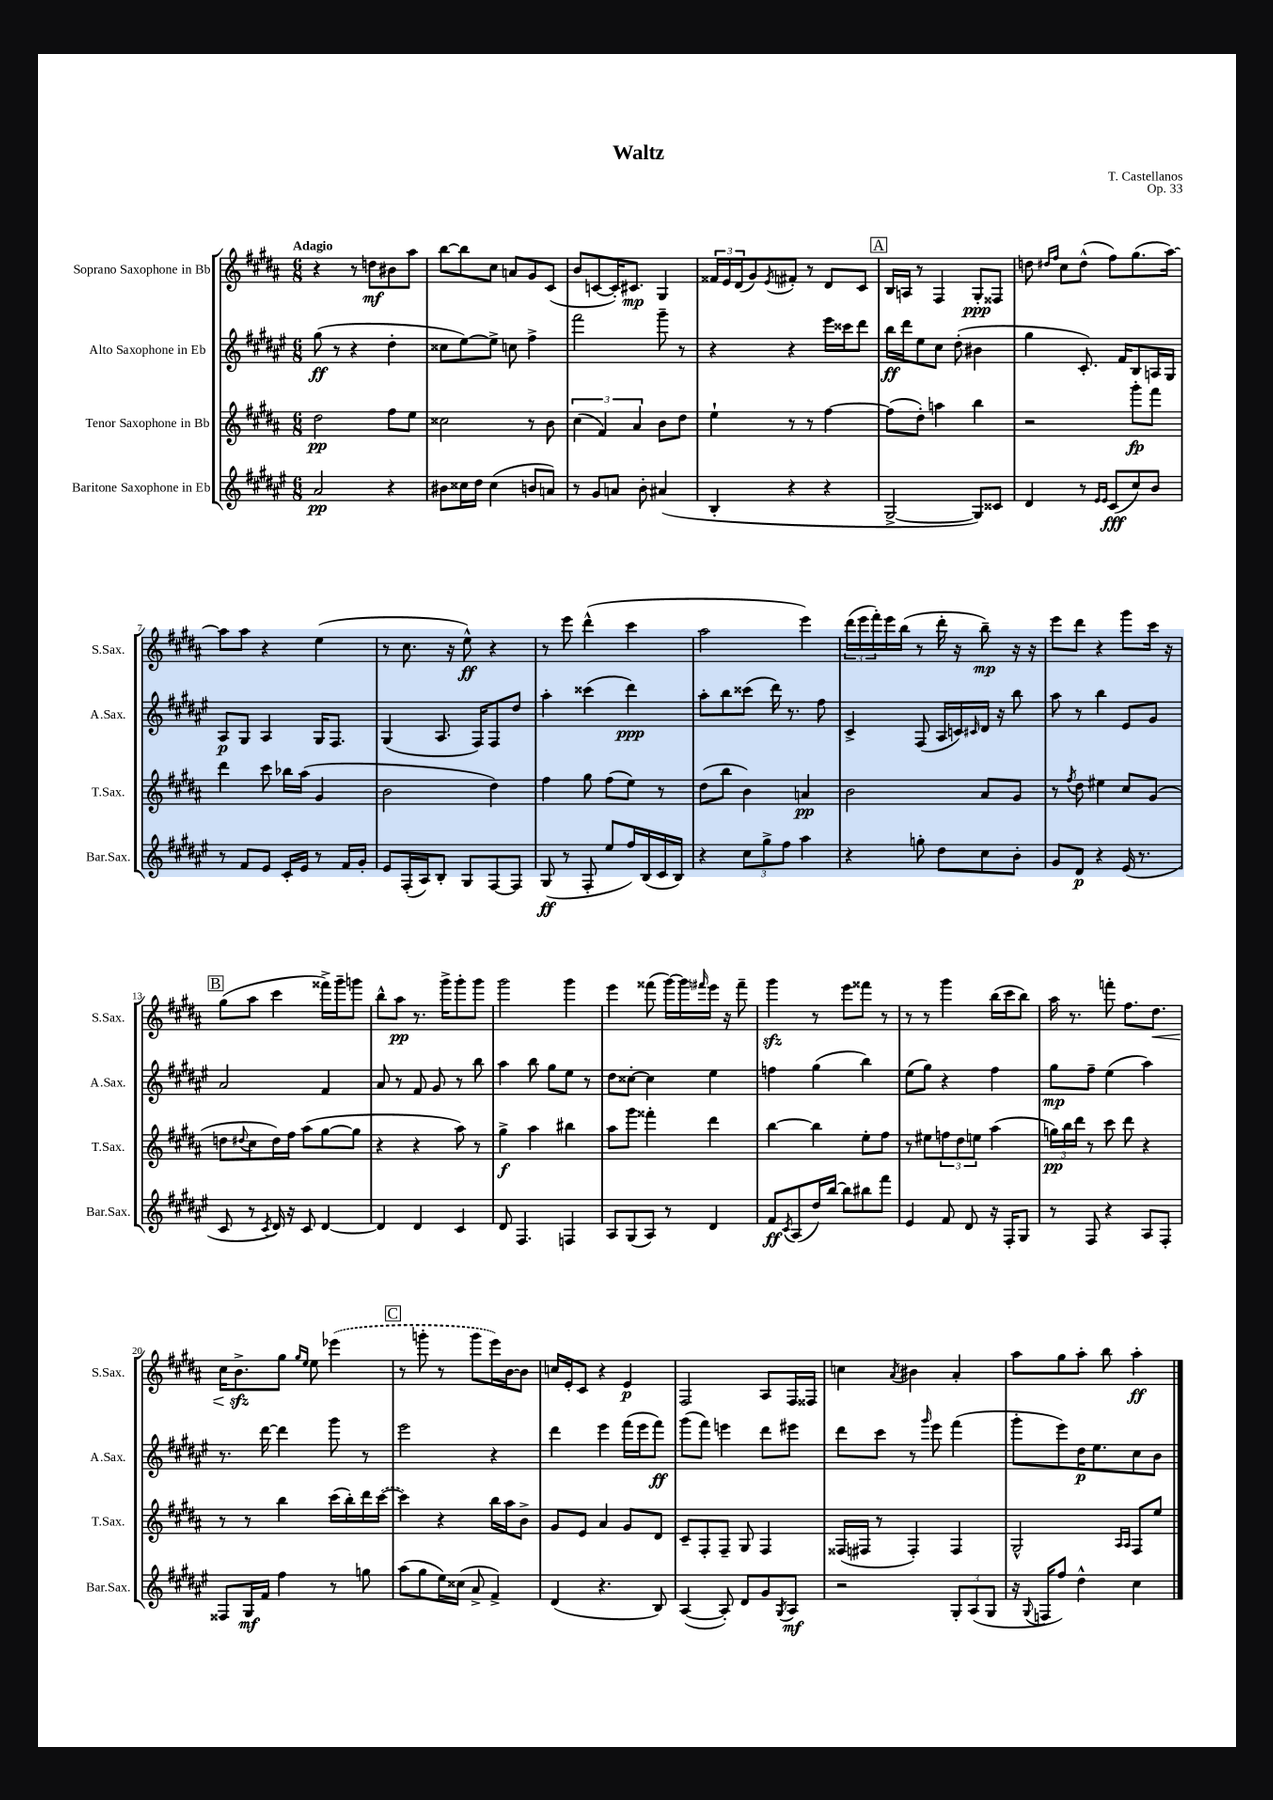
\header { title = "Waltz" composer = "T. Castellanos" opus = "Op. 33" }
<<
\new StaffGroup <<
\new Staff = "s0" \with { instrumentName = "Soprano Saxophone in Bb" shortInstrumentName = "S.Sax." } {
    \clef treble \key b \major \numericTimeSignature \time 6/8 \tempo "Adagio"
    r4 r8 d''8\mf bis'8 ais''8 |
    b''8~ b''8 cis''8 a'8 gis'8 cis'8( |
    b'8 c'8~ c'16-.) cis'8.\mp gis4 |
    \tuplet 3/2 { fisis'16 e'16 dis'16( } gis'8) \acciaccatura { e'8 } fis'8-. r8 dis'8 cis'8 |
    \mark \markup { \box "A" } b16 a16 r8 fis4 gis8-.\ppp fisis8 |
    d''8 \grace { dis''16 fis''16 } cis''8 dis''8-^( fis''8) gis''8.( ais''16~) |
    ais''8 ais''8 r4 e''4( |
    r8 cis''8. r16 e''8-^\ff) r4 |
    r8 e'''8 dis'''4-^( cis'''4 |
    ais''2 e'''4) |
    \tuplet 3/2 { dis'''16( e'''16 fis'''16-.) } e'''16 b''16( r8 dis'''16-. r16 b''8--\mp) r16 r16 |
    e'''8 dis'''8 r4 gis'''8 cis'''16 r16 |
    \mark \markup { \box "B" } gis''8( ais''8 cis'''4 fisis'''16->) gis'''16-- g'''8 |
    b''8-^ ais''8\pp r8. gis'''16-> gis'''8-. gis'''8 |
    gis'''2 gis'''4 |
    e'''4 fisis'''8( gis'''16~) gis'''16 \grace { fis'''16 } e'''16 r16 fis'''8-- |
    gis'''4\sfz r8 e'''8 fisis'''8 r8 |
    r8 r8 gis'''4 b''16( cis'''16 b''8) |
    ais''16 r8. f'''8-. fis''8. dis''8.\< |
    cis''16 b'8.->\sfz\! gis''8 \grace { gis''16 e''16 } e''8 \once \slurDashed ees'''4( |
    \mark \markup { \box "C" } r8 g'''8-. r8 g'''8 e'''16) b'16~ b'8 |
    c''16 e'16-. cis'8 r4 e'4\p |
    fis2 ais8 fis16 fisis16 |
    c''4 \acciaccatura { ais'8 } bis'4 ais'4-. |
    ais''8 gis''8 ais''8-. b''8 ais''4-.\ff \bar "|." |
}
\new Staff = "s1" \with { instrumentName = "Alto Saxophone in Eb" shortInstrumentName = "A.Sax." } {
    \clef treble \key fis \major \numericTimeSignature \time 6/8
    gis''8\ff( r8 r4 dis''4-. |
    cisis''8 eis''8~) eis''8-> c''8 fis''4-> |
    fis'''2 gis'''8-- r8 |
    r4 r4 eis'''16 cisis'''16 dis'''8 |
    \mark \markup { \box "A" } b''16\ff dis'''16 eis''8 cis''8 dis''8-.( bis'4 |
    gis''4 cis'8.-.) fis'16 b8 a16 gis16 |
    ais8\p gis8 ais4 gis16 fis8. |
    gis4( ais8. fis16) fis8 dis''8 |
    ais''4-. cisis'''4( dis'''4\ppp) |
    ais''8-. b''8 cisis'''8( dis'''16) r8. fis''8 |
    cis'4-> fis8( ais16 c'16) \grace { cis'16 } dis'16 r16 b''8 |
    ais''8 r8 b''4 eis'8 gis'8 |
    \mark \markup { \box "B" } ais'2 fis'4 |
    ais'8 r8 fis'8 gis'8 r8 b''8 |
    ais''4 b''8 gis''8 eis''8 r8 |
    dis''8 cisis''8~-. cisis''4 eis''4 |
    f''4 gis''4( b''4) |
    eis''8( gis''8) r4 fis''4 |
    gis''8\mp fis''8-- eis''4( ais''4) |
    r8. dis'''16~ dis'''4 gis'''8 r8 |
    \mark \markup { \box "C" } eis'''2 r4 |
    dis'''4 eis'''4 fis'''16( eis'''16 fis'''8\ff) |
    gis'''8( fis'''8) e'''4 dis'''8 eis'''8 |
    dis'''8 cis'''8 r8 \grace { gis'''16 } eis'''8 fis'''4( |
    gis'''8-. eis'''8) dis''16\p eis''8. cis''8 b'8 \bar "|." |
}
\new Staff = "s2" \with { instrumentName = "Tenor Saxophone in Bb" shortInstrumentName = "T.Sax." } {
    \clef treble \key b \major \numericTimeSignature \time 6/8
    dis''2\pp fis''8 e''8 |
    cisis''2 r8 b'8 |
    \tuplet 3/2 { cis''4( fis'4) ais'4 } b'8 dis''8 |
    e''4-! r8 r8 fis''4~ |
    \mark \markup { \box "A" } fis''8( dis''8-.) a''4 b''4 |
    r2 gis'''8-.\fp fis'''8 |
    dis'''4 cis'''8 bes''16 ais''16( gis'4 |
    b'2 dis''4) |
    fis''4 gis''8 fis''8( e''8) r8 |
    dis''8( b''8 b'4) a'4\pp |
    b'2 ais'8 gis'8 |
    r8 \acciaccatura { fis''8 } dis''8 eis''4 cis''8 gis'8( |
    \mark \markup { \box "B" } d''8 \appoggiatura { dis''8 } cis''8 dis''16) fis''16 ais''8( gis''8~ gis''8 |
    r4 r4 ais''8) r8 |
    gis''4->\f ais''4 bis''4 |
    ais''8 gis'''8 fisis'''4-. dis'''4 |
    b''4~ b''4 e''8-. fis''8 |
    r8 eis''8 \tuplet 3/2 { f''8 dis''8 e''8 } ais''4( |
    \tuplet 3/2 { g''16\pp) b''16 dis'''16 } r8 cis'''8 dis'''8 r4 |
    r8 r8 b''4 cis'''16( b''16-.) dis'''16 \once \slurDashed cis'''16~( |
    \mark \markup { \box "C" } cis'''4) r4 b''16 ais''16 b'8-> |
    gis'8 e'8 ais'4 gis'8 dis'8 |
    cis'8-- fis8-. fis8-- gis8 fis4 |
    fisis16( fis16 r8 fis4-.) fis4 |
    gis2-^ \grace { ais16 ais16 } fis8 e''8 \bar "|." |
}
\new Staff = "s3" \with { instrumentName = "Baritone Saxophone in Eb" shortInstrumentName = "Bar.Sax." } {
    \clef treble \key fis \major \numericTimeSignature \time 6/8
    ais'2\pp r4 |
    bis'8 cisis''16 dis''16 cisis''4( b'8 a'8) |
    r8 gis'8 a'8 b'8-. ais'4( |
    b4-. r4 r4 |
    \mark \markup { \box "A" } gis2~-> gis8) cisis'8 |
    dis'4 r8 \grace { eis'16 eis'16 } cis'8\fff( cis''8) b'8 |
    r8 fis'8 eis'8 cis'16-. eis'16 r8 fis'16 gis'16-. |
    eis'8 fis16-.( ais16) b8-. gis8 fis8~ fis8 |
    gis8\ff( r8 fis8-. eis''8 fis''16) b16( cis'16 b16) |
    r4 \tuplet 3/2 { cis''8 gis''8-> fis''8 } ais''4 |
    r4 g''8-. dis''8 cis''8 b'8-. |
    gis'8 dis'8\p r4 eis'16( r8. |
    \mark \markup { \box "B" } cis'8 r8 \acciaccatura { cis'8 } dis'16) r16 cis'8 dis'4~ |
    dis'4 dis'4 cis'4 |
    dis'8 fis4. f4 |
    ais8 gis8( ais8) r8 dis'4 |
    fis'8\ff \acciaccatura { cis'8 } ais8( dis''16) b''16~ b''8 bis''8 fis'''8 |
    eis'4 fis'8 dis'8 r16 fis16-. gis8 |
    r8 fis8 r4 ais8 fis8-. |
    fisis8 gis16\mf fis'16 fis''4 r8 g''8 |
    \mark \markup { \box "C" } ais''8( gis''8 eis''16) cisis''16( ais'8-> fis'4->) |
    dis'4( r4. b8) |
    ais4~( ais8-.) dis'8 gis'8 \acciaccatura { gis8 } ais8\mf |
    r2 \tuplet 3/2 { gis8-. ais8( gis8 } |
    r16 \appoggiatura { gis8 } f16 fis''8) dis''4-^ cis''4 \bar "|." |
}
>>
>>
